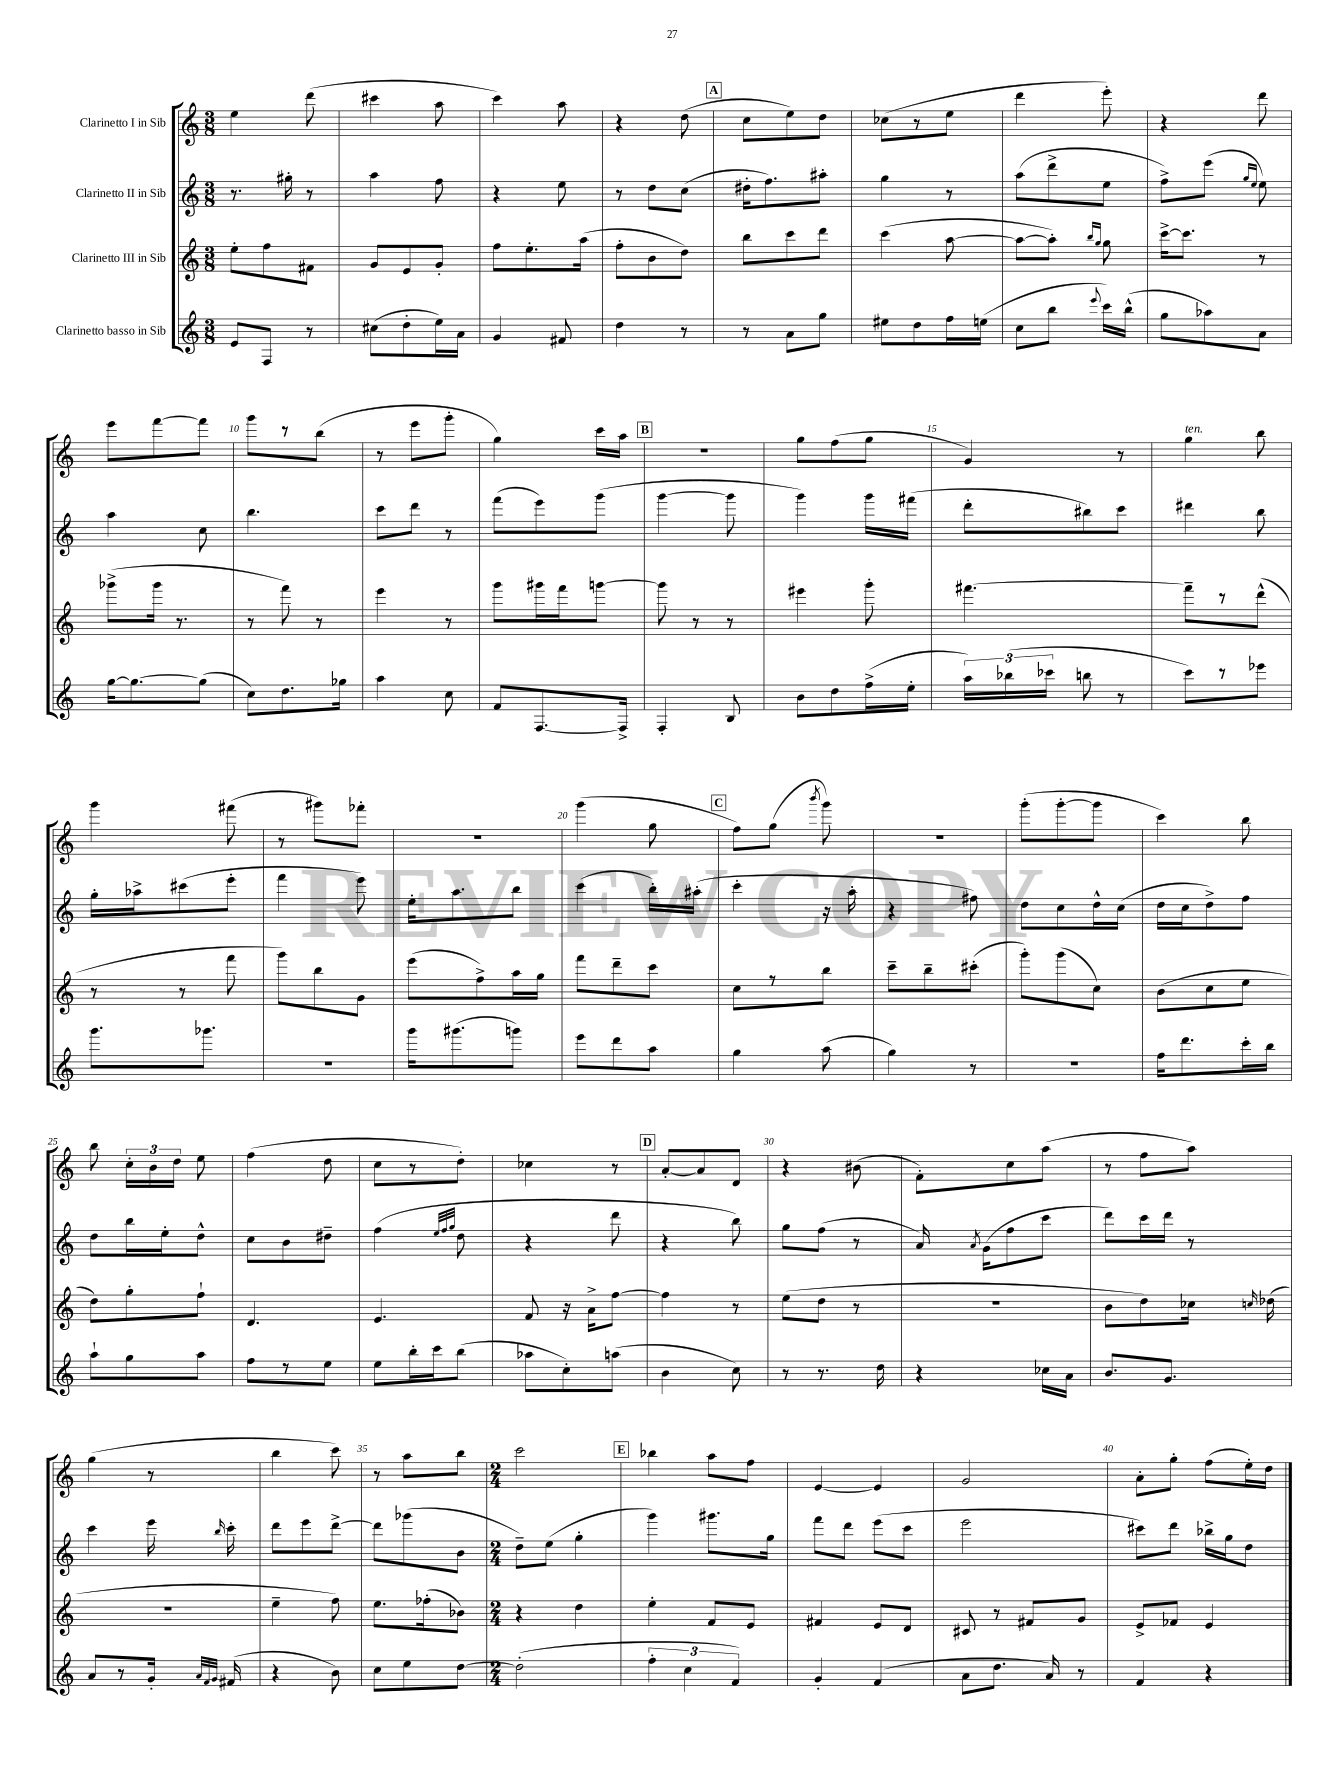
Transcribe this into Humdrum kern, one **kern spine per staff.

**kern	**kern	**kern	**kern
*staff4	*staff3	*staff2	*staff1
*clefG2	*clefG2	*clefG2	*clefG2
*k[]	*k[]	*k[]	*k[]
*M3/8	*M3/8	*M3/8	*M3/8
8e	8ee'	8.r	4ee
8F	8ff	.	.
.	.	16gg#'	.
8r	8f#	8r	(8ddd
=	=	=	=
(8cc#	8g	4aa	4ccc#
8dd'	8e	.	.
16ee)	8g'	8ff	8aa
16a	.	.	.
=	=	=	=
4g	8ff	4r	4ccc)
.	8.ee'	.	.
8f#	.	8ee	8aa
.	(16aa	.	.
=	=	=	=
4dd	8ff'	8r	4r
.	8b	8dd	.
8r	8dd)	(8cc	(8dd
=	=	=	=
8r	8bb	16dd#'	8cc
.	.	8.ff)	.
8a	8ccc	.	8ee)
8gg	8ddd	8aa#'	8dd
=	=	=	=
8ee#	(4ccc	4gg	(8cc-
8dd	.	.	8r
16ff	[8aa	8r	8ee
(16ee	.	.	.
=	=	=	=
8cc	8aa_	(8aa	4ddd
8bb	8aa'])	8ddd^	.
.	16qqbb	.	.
8qqeee	16qqgg	.	.
16ccc)	8gg	8ee	8eee')
(16bb^^	.	.	.
=	=	=	=
8gg	[16ccc^	8ff^)	4r
.	8.ccc]	.	.
8aa-)	.	(8eee	.
.	.	16qqgg	.
.	.	16qqee	.
8a	8r	8ee)	8ddd
=	=	=	=
[16gg	(8ggg-^	4aa	8eee
8.gg_	.	.	.
.	16ggg-	.	[8fff
.	8.r	.	.
(8gg]	.	8cc	8fff]
=	=	=	=
8cc)	8r	4.bb	8ggg
8.dd	8fff)	.	8r
.	8r	.	(8bb
16gg-	.	.	.
=	=	=	=
4aa	4eee	8ccc	8r
.	.	8ddd	8eee
8cc	8r	8r	8ggg'
=	=	=	=
8f	8ggg	(8fff	4gg)
[8.F	16ggg#	8eee)	.
.	16fff	.	.
.	[8ggg	(8ggg	16ccc
16F^]	.	.	16aa
=	=	=	=
4F'	8ggg]	[4ggg	4.r
.	8r	.	.
8B	8r	8ggg]	.
=	=	=	=
8b	4eee#	4ggg)	8gg
8dd	.	.	(8ff
(16ff^	8ggg'	16ggg	8gg
16ee'	.	(16fff#	.
=	=	=	=
24aa)	[4.fff#	8ddd'	4g)
(24bb-	.	.	.
24ccc-	.	.	.
8bb	.	8bb#)	.
8r	.	8ccc	8r
=	=	=	=
8ccc)	8fff#~]	4ddd#	4gg
8r	8r	.	.
8eee-	(8ddd^^	8bb	8bb
=	=	=	=
8.ggg	8r	16gg'	4ggg
.	.	16aa-^	.
.	8r	(8ccc#	.
8.ggg-	.	.	.
.	8fff	8eee'	(8fff#
=	=	=	=
4.r	8ggg)	4fff	8r
.	8bb	.	8ggg#)
.	8g	8eee)	8fff-'
=	=	=	=
16ggg	(8eee	16ee'	4.r
(8.ggg#	.	8.aa	.
.	8ff^)	.	.
8ggg)	16aa	8bb	.
.	16gg	.	.
=	=	=	=
8eee	8fff	(4ccc	(4ggg
8ddd	8ddd~	.	.
8aa	8ccc	16bb')	8gg
.	.	(16aa#'	.
=	=	=	=
4gg	8cc	4ccc'	8ff)
.	8r	.	(8gg
.	.	.	8qbbb
(8aa	8bb	16r	8ggg)
.	.	16aa'	.
=	=	=	=
4gg)	8ccc~	4r	4.r
.	8bb~	.	.
8r	(8ccc#'	8ff#)	.
=	=	=	=
4.r	8ggg')	8dd	(8ggg'
.	(8ggg	8cc	[8ggg'
.	8cc)	16dd^^	8ggg]
.	.	(16cc	.
=	=	=	=
16ff	(8b	16dd	4ccc)
8.ddd	.	16cc	.
.	8cc	8dd^)	.
16ccc'	8ee	8ff	8bb
16bb	.	.	.
=	=	=	=
8aa`	8dd)	8dd	8bb
8gg	8gg'	16bb	24cc'
.	.	.	24b
.	.	16ee'	.
.	.	.	24dd
8aa	8ff`	8dd^^	8ee
=	=	=	=
8ff	4.d	8cc	(4ff
8r	.	8b	.
8ee	.	8dd#~	8dd
=	=	=	=
8ee	4.e	(4ff	8cc
16bb'	.	.	8r
16ccc	.	.	.
.	.	32qqee	.
.	.	32qqff	.
.	.	32qqgg	.
(8bb	.	8dd	8dd')
=	=	=	=
8aa-	8f	4r	4cc-
8cc')	16r	.	.
.	16a^	.	.
(8aa	[8ff	8ddd	8r
=	=	=	=
4b	4ff]	4r	[8a'
.	.	.	8a]
8cc)	8r	8bb)	8d
=	=	=	=
8r	(8ee	8gg	4r
8.r	8dd	(8ff	.
.	8r	8r	(8b#
16dd	.	.	.
=	=	=	=
4r	4.r	16a)	8f')
.	.	8qa	.
.	.	(16g	.
.	.	8ff	8cc
16cc-	.	8ccc	(8aa
16a	.	.	.
=	=	=	=
8.b	8b	8ddd)	8r
.	8dd)	16ccc	8ff
8.g	.	16ddd	.
.	16cc-	8r	8aa)
.	16qqcc	.	.
.	(16dd-	.	.
=	=	=	=
8a	4.r	4ccc	(4gg
8r	.	.	.
16g'	.	16eee	8r
32qqa	.	.	.
32qqf	.	.	.
32qqg	.	16qqbb	.
(16f#	.	16ccc'	.
=	=	=	=
4r	4ee~	8ddd	4bb
.	.	8eee	.
8b)	8ff)	[8ddd^	8ccc)
=	=	=	=
8cc	8.ee	8ddd]	8r
8ee	.	(8ggg-	8aa
.	(16ff-'	.	.
[8dd	8b-)	8b	8bb
=	=	=	=
*M2/4	*M2/4	*M2/4	*M2/4
(2dd']	4r	8dd~)	2ccc
.	.	(8ee	.
.	4dd	4gg'	.
=	=	=	=
6ff'	4ee'	4ggg)	4bb-
6cc	.	.	.
.	8f	8.ggg#	8aa
6f)	.	.	.
.	8e	.	8ff
.	.	16gg	.
=	=	=	=
4g'	4f#	8fff	[4e
.	.	8ddd	.
(4f	8e	(8eee	4e]
.	8d	8ccc	.
=	=	=	=
8a	8c#	2eee	2g
8.dd	8r	.	.
.	8f#	.	.
16a)	.	.	.
8r	8g	.	.
=	=	=	=
4f	8e^	8ccc#)	8a'
.	8f-	8ddd	8gg'
4r	4e	16bb-^	(8ff
.	.	16gg	.
.	.	8dd	16ee')
.	.	.	16dd
==	==	==	==
*-	*-	*-	*-
